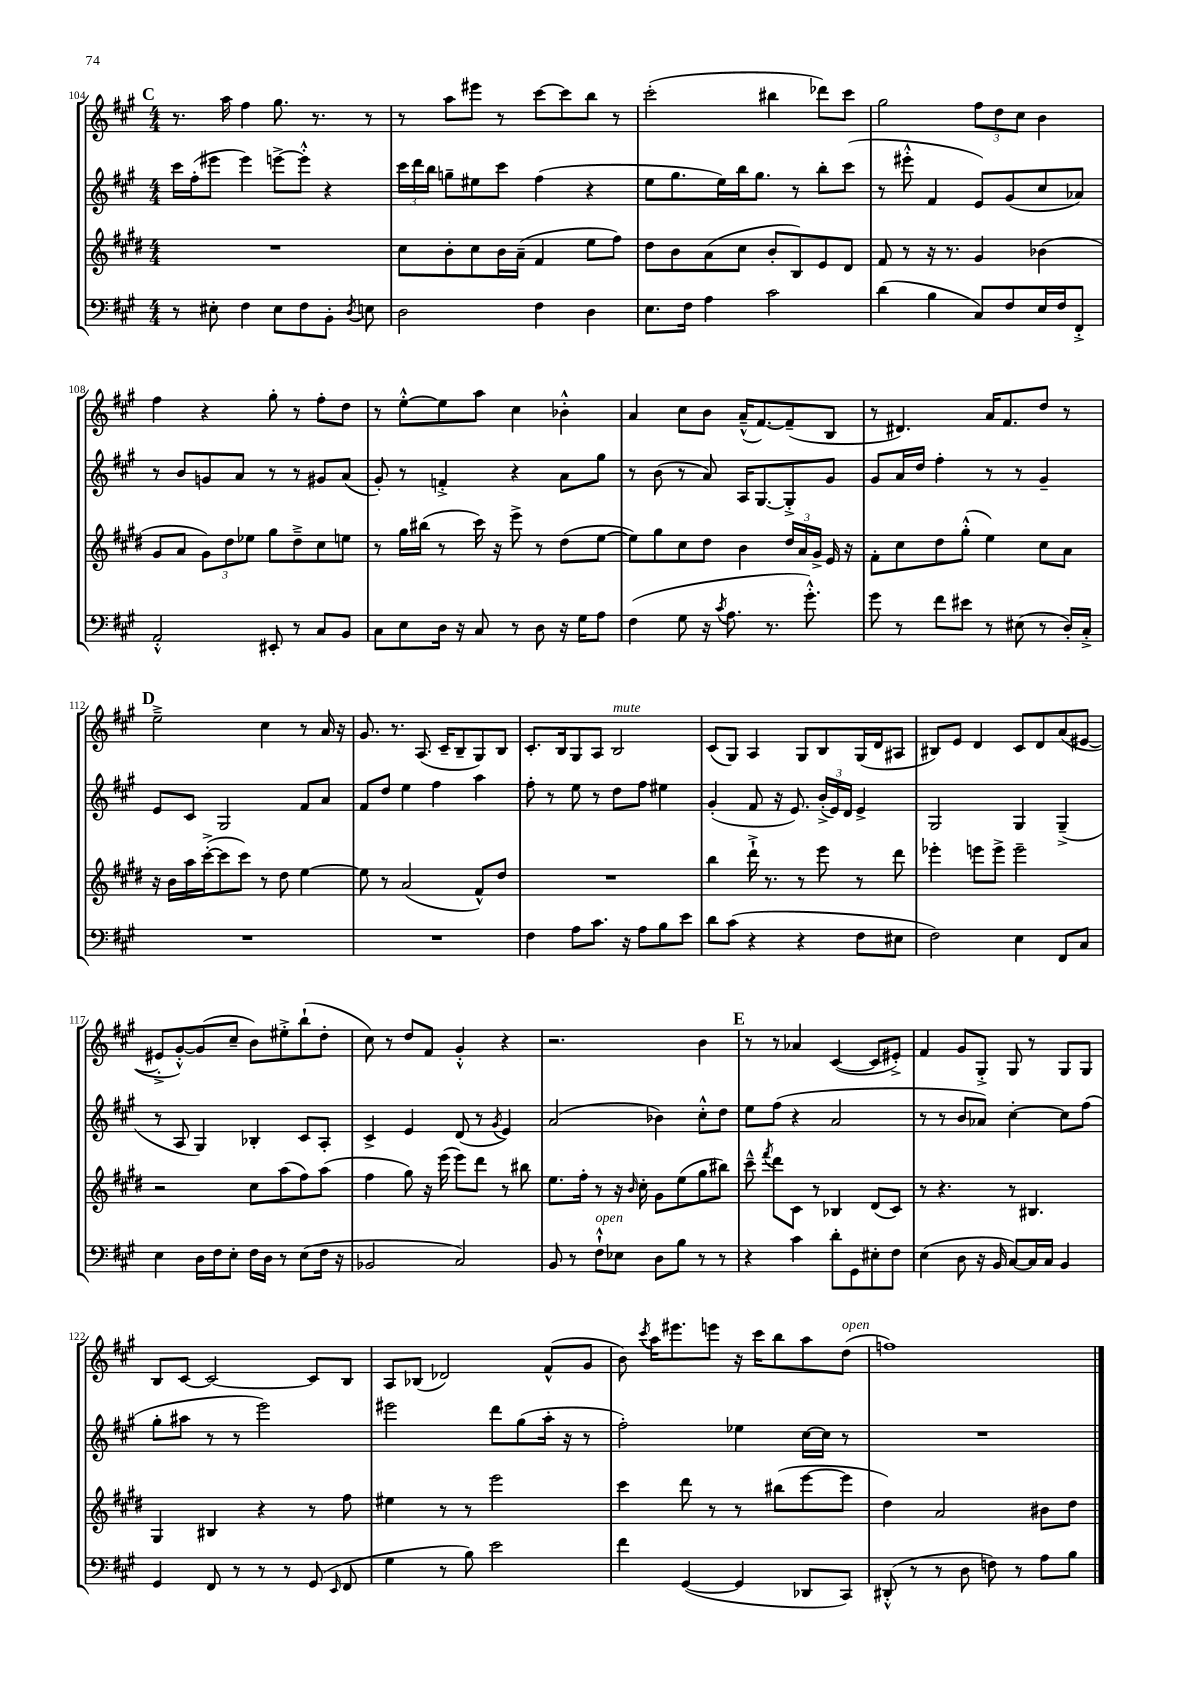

**kern	**kern	**kern	**kern
*staff4	*staff3	*staff2	*staff1
*clefF4	*clefG2	*clefG2	*clefG2
*k[f#c#g#]	*k[f#c#g#d#]	*k[f#c#g#]	*k[f#c#g#]
*M4/4	*M4/4	*M4/4	*M4/4
8r	1r	16ccc#\LL	8.r
.	.	(16ff#'\J	.
8E#'\	.	8eee#\J	.
.	.	.	16aa\
4F#\	.	4eee#\)	4ff#\
8E#\L	.	[8eee^\L	8.gg#\
8F#\	.	8eee'^^\]J	.
.	.	.	8.r
8BB'\J	.	4r	.
8qD/	.	.	.
8E\	.	.	8r
=	=	=	=
2D\	8cc#\L	24ccc#\LL	8r
.	.	24ddd\	.
.	.	24bb\JJ	.
.	8b'\	8gg~\L	8aa\L
.	8cc#\	8ee#\	8eee#\J
.	16b\L	8ccc#\J	8r
.	(16a~\JJ	.	.
4F#\	4f#/	(4ff#\	[8ccc#\L
.	.	.	8ccc#\]
4D\	8ee\L	4r	8bb\J
.	8ff#\J)	.	8r
=	=	=	=
8.E\L	8dd#\L	8ee\L	(2ccc#'\
.	8b\	8.gg#\	.
16F#\Jk	.	.	.
4A\	(8a\	.	.
.	.	16ee\L)	.
.	8cc#\J	16bb\J	.
.	.	8.gg#\J	.
2c#\	8b'/L	.	4bb#\
.	8B/)	8r	.
.	8e/	8bb'\L	8ddd-\L)
.	8d#/J	(8ccc#\J	8ccc#\J
=	=	=	=
(4d\	8f#/	8r	2gg#\
.	8r	8eee#'^^\	.
4B\	16r	4f#/	.
.	8.r	.	.
8C#/L)	4g#/	8e/L)	12ff#\L
.	.	.	12dd\
8F#/	.	(8g#/	.
.	.	.	12cc#\J
16E/L	(4b-\	8cc#/	4b\
16F#/J	.	.	.
8FF#'^/J	.	8a-/J)	.
=	=	=	=
2AA'^^/	8g#/L	8r	4ff#\
.	8a/J	8b/L	.
.	12g#\L)	8g/	4r
.	12dd#\	.	.
.	.	8a/J	.
.	12ee-\J	.	.
8EE#'/	8gg#\L	8r	8gg#'\
8r	8dd#~^\	8r	8r
8C#/L	8cc#\	8g#/L	8ff#'\L
8BB/J	8ee\J	(8a/J	8dd\J
=	=	=	=
8C#\L	8r	8g#'/)	8r
8E\	16gg#\LL	8r	[8ee'^^\L
.	(16bb#\JJ	.	.
16D\Jk	8r	4f'^/	8ee\]
16r	.	.	.
8C#/	16ccc#\)	.	8aa\J
.	16r	.	.
8r	8eee^\	4r	4cc#\
8D\	8r	.	.
16r	(8dd#\L	8a\L	4b-'^^\
16G#\LK	.	.	.
8A\J	[8ee\J	8gg#\J	.
=	=	=	=
(4F#\	8ee\]L)	8r	4a/
.	8gg#\	(8b\	.
8G#\	8cc#\	8r	8cc#\L
16r	8dd#\J	8a/)	8b\J
8qc#/	.	.	.
8.A\	.	.	.
.	4b\	16A/LK	(16a~^^/LK
.	.	[8.G#/	[8.f#/)
8.r	.	.	.
.	24dd#/LL	8G#'^/]	(8f#~/]
.	24a/	.	.
8.g#'^^\)	.	.	.
.	24g#^/JJ	.	.
.	16e/	8g#/J	8B/J
.	16r	.	.
=	=	=	=
8g#\	8f#'\L	8g#/L	8r
8r	8cc#\	16a/L	4.d#/)
.	.	16dd/JJ	.
8f#\L	8dd#\	4ff#'\	.
8e#\J	(8gg#'^^\J	.	.
8r	4ee\)	8r	16a/LK
.	.	.	8.f#/
(8E#\	.	8r	.
8r	8cc#\L	4g#~/	8dd/J
16D'/LL)	8a\J	.	8r
16C#'^/JJ	.	.	.
=	=	=	=
1r	16r	8e/L	2ee~^\
.	16b\LL	.	.
.	16aa\	8c#/J	.
.	([16ccc#'^\J	.	.
.	8ccc#\]	2G#/	.
.	8ccc#\J)	.	.
.	8r	.	4cc#\
.	8dd#\	.	.
.	[4ee\	8f#/L	8r
.	.	8a/J	16a/
.	.	.	16r
=	=	=	=
1r	8ee\]	8f#/L	8.g#/
.	8r	8dd/J	.
.	.	.	8.r
.	(2a/	4ee\	.
.	.	.	(8.A/
.	.	4ff#\	.
.	.	.	16c#~/LK
.	.	.	8B~/
.	8f#^^/L)	4aa\	8G#/)
.	8dd#/J	.	8B/J
=	=	=	=
4F#\	1r	8ff#'\	8.c#'/L
.	.	8r	.
.	.	.	16B/k
8A\L	.	8ee\	8G#/
8.c#\J	.	8r	8A/J
.	.	8dd\L	2B/
16r	.	.	.
8A\L	.	8ff#\J	.
8B\	.	4ee#\	.
8e\J	.	.	.
=	=	=	=
8d\L	4bb\	(4g#'/	(8c#/L
(8c#\J	.	.	8G#/J)
4r	16ddd#`^\	8f#/	4A/
.	8.r	.	.
.	.	16r	.
.	.	8.e/)	.
4r	8r	.	8G#/L
.	8eee\	(24b'^/LL	8B/
.	.	24e/)	.
.	.	24d/JJ	.
8F#\L	8r	4e^/	(16G#/L
.	.	.	16d/J
8E#\J	8ddd#\	.	8A#/J
=	=	=	=
2F#\)	4eee-'\	2G#/	8B#/L)
.	.	.	8e/J
.	8eee\L	.	4d/
.	8eee^\J	.	.
4E\	2eee~\	4G#/	8c#/L
.	.	.	8d/
8FF#/L	.	(4G#~^/	(8a/
8C#/J	.	.	[8e#/J
=	=	=	=
4E\	2r	8r	8e#'^/]L
.	.	8A/	[8g#'^^/)
16D\LL	.	4G#/)	(8g#/]
16F#\J	.	.	.
8E'\J	.	.	8cc#~/J
16F#\LL	8cc#\L	4B-'/	8b\L)
16D\JJ	.	.	.
8r	(8aa\	.	8ee#'^\
(8E\L	8ff#\)	8c#/L	(8bb`\
16F#\Jk	(8aa\J	8A'/J	8dd'\J
16r	.	.	.
=	=	=	=
2BB-/	4ff#\	4c#^/	8cc#\)
.	.	.	8r
.	8gg#\)	4e/	8dd/L
.	16r	.	8f#/J
.	(16eee\	.	.
2C#/)	8eee\L)	(8d/	4g#'^^/
.	8ddd#\J	8r	.
.	.	8qg#/	.
.	8r	4e/)	4r
.	8bb#\	.	.
=	=	=	=
8BB/	8.ee\L	(2a/	2.r
8r	.	.	.
.	16ff#'\Jk	.	.
8F#`^^\L	8r	.	.
8E-\J	16r	.	.
.	16qqb/	.	.
.	16cc#'\	.	.
8D\L	8g#\L	4b-\)	.
8B\J	(8ee\	.	.
8r	8gg#\	8cc#'^^\L	4b\
8r	8bb#\J)	8dd\J	.
=	=	=	=
4r	8ccc#~^^\	8ee\L	8r
.	8qfff#/	.	.
.	8ddd#\L	(8ff#\J	8r
4c#\	8c#\J	4r	4a-/
.	8r	.	.
8d'\L	4B-/	2a/	([4c#/
8GG#\	.	.	.
8E#'\	(8d#/L	.	8c#/]L
8F#\J	8c#/J)	.	8e#'^/J)
=	=	=	=
(4E\	8r	8r	4f#/
.	4.r	8r	.
8D\	.	8b/L	8g#/L
16r	.	8a-/J)	8G#'^/J
16BB/	.	.	.
[8C#/L)	8r	[4cc#'\	8G#/
16C#/]L	4.B#/	.	8r
16C#/JJ	.	.	.
4BB/	.	8cc#\]L	8G#/L
.	.	(8ff#\J	8G#/J
=	=	=	=
4GG#/	4G#/	8gg#'\L	8B/L
.	.	8aa#\J	[8c#/J
8FF#/	4B#/	8r	2c#/_
8r	.	8r	.
8r	4r	2eee\)	.
8r	.	.	.
(8GG#/	8r	.	8c#/]L
16qqEE/	.	.	.
8FF#/	8ff#\	.	8B/J
=	=	=	=
4G#\	4ee#\	2eee#\	8A/L
.	.	.	(8B-/J
8r	8r	.	2d-/)
8B\)	8r	.	.
2e\	2eee\	8ddd\L	.
.	.	(8gg#\	.
.	.	16aa'\Jk	(8f#^^/L
.	.	16r	.
.	.	8r	8g#/J
=	=	=	=
4f#\	4ccc#\	2ff#'\)	8b\)
.	.	.	8qccc#/
.	.	.	16aa\LK
.	.	.	8.eee#\
([4GG#/	8ddd#\	.	.
.	8r	.	8eee\J
4GG#/]	8r	4ee-\	16r
.	.	.	16ccc#\LK
.	(8bb#\L	.	8bb\
8DD-/L	[8eee\	[16cc#\LL	8aa\
.	.	16cc#\]JJ	.
8CC#/J)	8eee\]J	8r	(8dd\J
=	=	=	=
(8DD#'^^/	4dd#\)	1r	1ff)
8r	.	.	.
8r	2a/	.	.
8D\	.	.	.
8F\)	.	.	.
8r	.	.	.
8A\L	8b#\L	.	.
8B\J	8dd#\J	.	.
==	==	==	==
*-	*-	*-	*-
